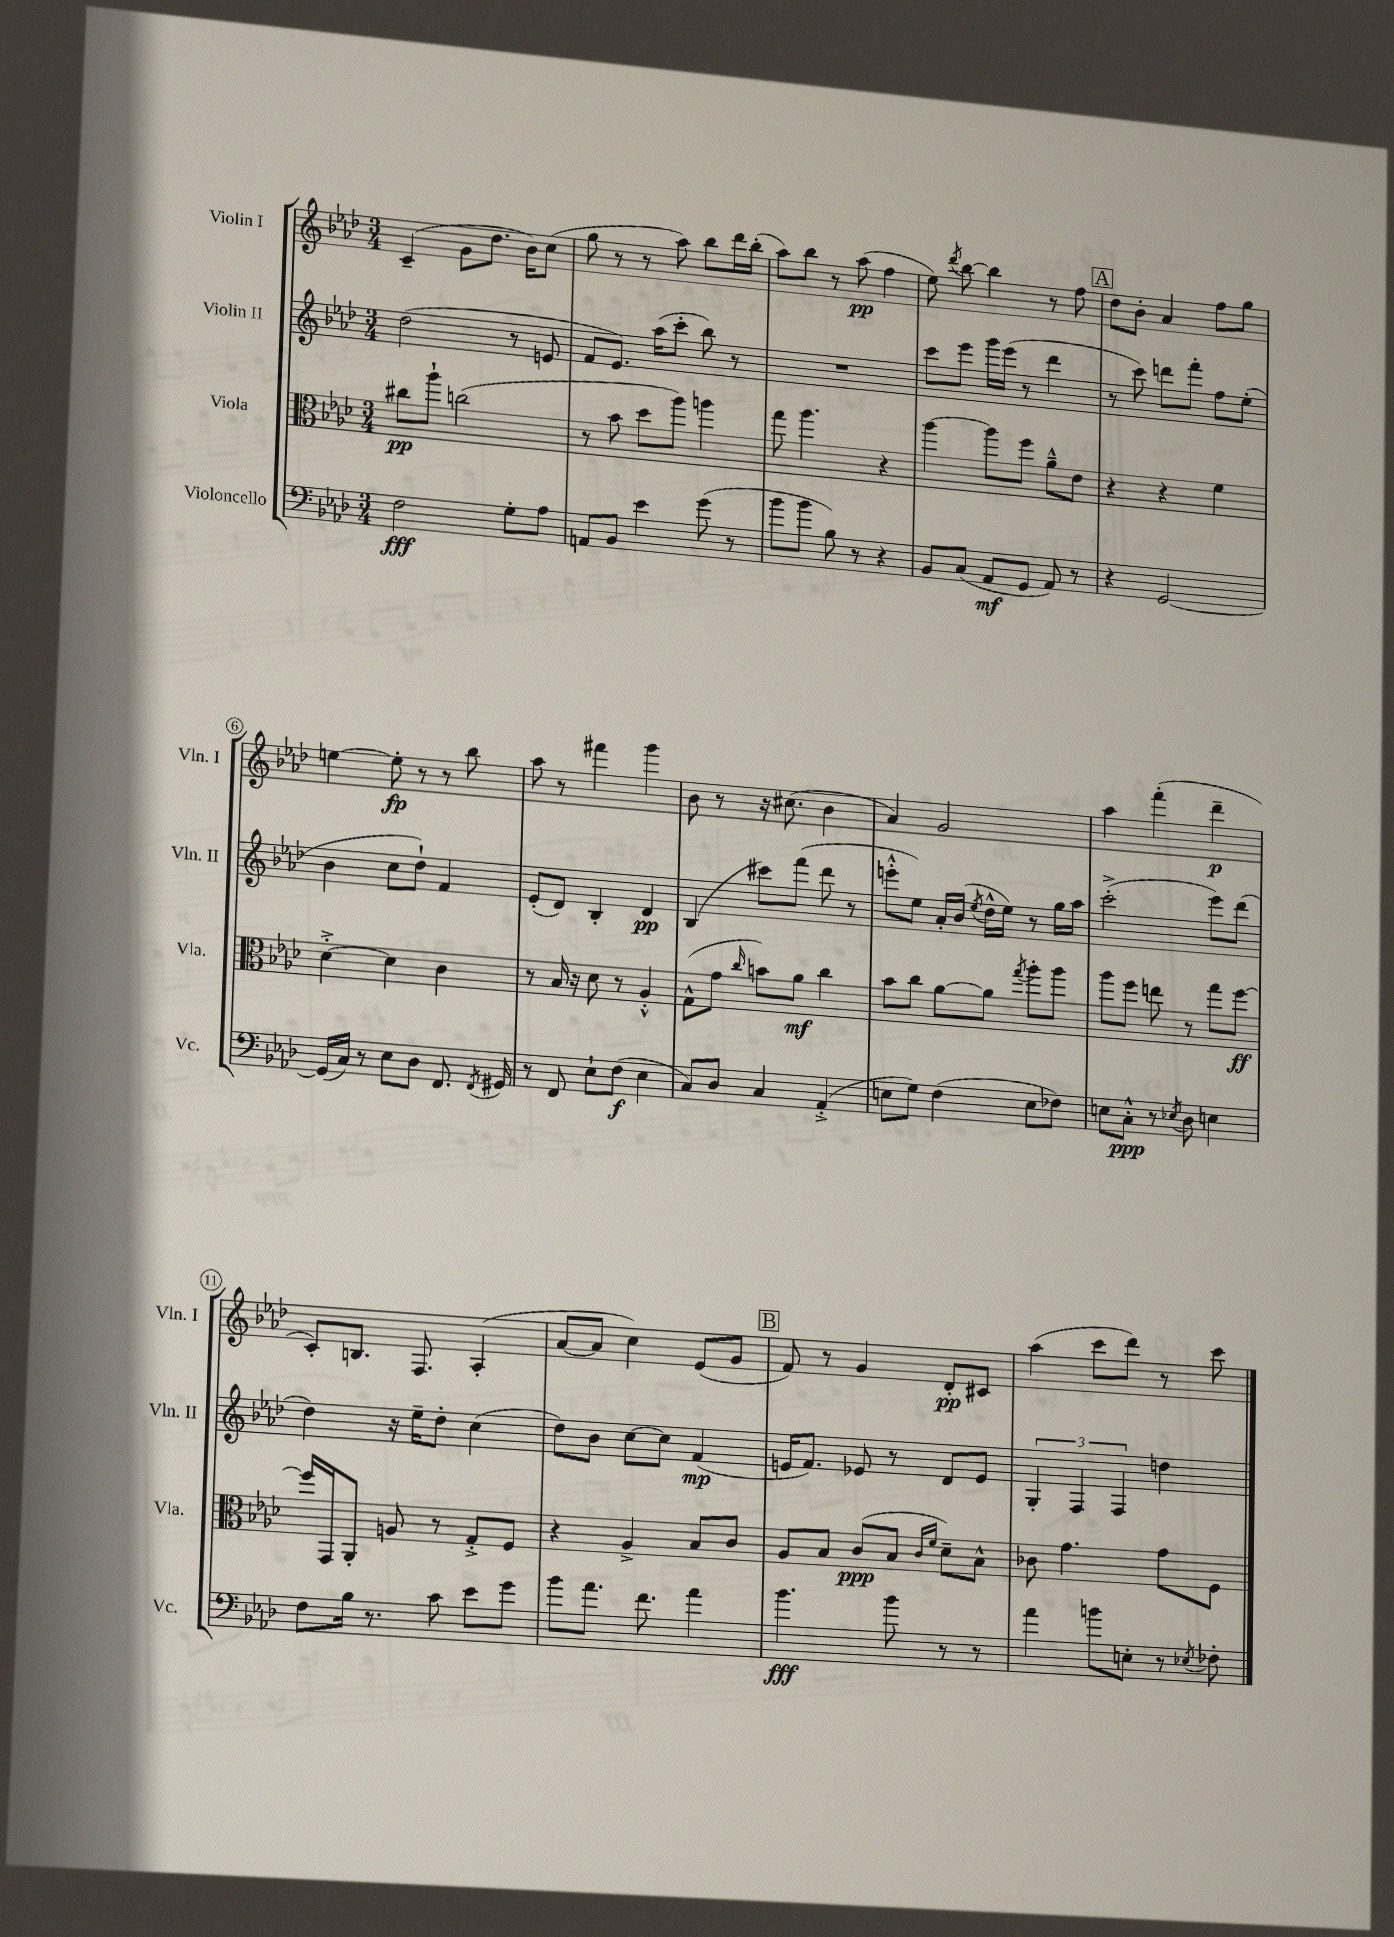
<<
\new StaffGroup <<
\new Staff = "s0" \with { instrumentName = "Violin I" shortInstrumentName = "Vln. I" } {
    \clef treble \key aes \major \numericTimeSignature \time 3/4
    \autoBeamOff c'4--( g'8[ des''8.] bes'16[) c''8]( |
    g''8 r8 r8 aes''8) bes''8[ des'''16 bes''16]-.( |
    aes''8[) bes''8] r8 aes''8\pp( f''4 |
    ees''8) \acciaccatura { des'''8 } bes''8~ bes''4 r8 f''8 |
    \mark \markup { \box "A" } des''8[ bes'8]-. aes'4 f''8[ g''8] |
    e''4~ e''8-.\fp r8 r8 bes''8 |
    aes''8 r8 fis'''4 g'''4 |
    bes'8 r8 r16 cis''8.( bes'4 |
    aes'4) g'2 |
    aes''4 f'''4-.( des'''4--\p |
    c'8[-.) b8.] f8. aes4-.( |
    aes'8[~ aes'8] c''4) ees'8[( g'8] |
    \mark \markup { \box "B" } f'8) r8 g'4 des'8[-.\pp cis'8] |
    aes''4( c'''8[ des'''8]) r8 c'''8 \bar "|." |
}
\new Staff = "s1" \with { instrumentName = "Violin II" shortInstrumentName = "Vln. II" } {
    \clef treble \key aes \major \numericTimeSignature \time 3/4
    \autoBeamOff des''2( r8 e'8 |
    f'8[ ees'8.]) aes''16[( c'''8]-. bes''8) r8 |
    R2. |
    c'''8[ ees'''8] g'''16[ ees'''16]( r8 des'''4 |
    \mark \markup { \box "A" } r8 c'''8) d'''8[ f'''8]-. f''8[ ees''8]-.( |
    bes'4 c''8[ des''8]-!) f'4 |
    ees'8[-.( des'8]) bes4-. des'4\pp |
    bes4( cis'''8[) f'''8]( des'''8 r8 |
    e'''8[-.-^ ees''8]) aes'16[-. bes'16]( \acciaccatura { ees''8 } des''16[-^ ees''16]) r8 g''16[ aes''16] |
    c'''2-.->( ees'''8[) des'''8]( |
    des''4) r16 ees''16[-- des''8]-. c''4( |
    des''8[) bes'8] c''8[~ c''8] f'4\mp( |
    \mark \markup { \box "B" } e'16[ f'8.]) ees'8 r8 des'8[ ees'8] |
    \tuplet 3/2 { g4-. f4 f4 } d''4 \bar "|." |
}
\new Staff = "s2" \with { instrumentName = "Viola" shortInstrumentName = "Vla." } {
    \clef alto \key aes \major \numericTimeSignature \time 3/4
    \autoBeamOff cis''8[\pp aes''8]-! c''2( |
    r8 bes'8 des''8[ aes''8]) a''4 |
    g''8 aes''4. r4 |
    aes''4~ aes''8[ f''8] aes'8[---^ ees'8] |
    \mark \markup { \box "A" } r4 r4 f'4 |
    des'4~-.-> des'4 c'4 |
    r8 bes16 r16 des'8 r8 aes4-.-^ |
    g8[-^( g'8] \grace { c''16 } b'8[) aes'8]\mf c''4 |
    bes'8[ c''8] aes'8[~ aes'8] \acciaccatura { g''8 } aes''8[-. aes''8] |
    aes''8[ f''8] e''8 r8 g''8[ f''8]~\ff |
    f''16[ g,16 aes,8]-. a8 r8 g8[-.-> f8] |
    r4 aes4-> bes8[ c'8] |
    \mark \markup { \box "B" } aes8[ bes8] c'8[\ppp( bes8] \grace { c'16[ f'16] } des'8[--) bes8]-^ |
    ces'8 g'4. g'8[ f8] \bar "|." |
}
\new Staff = "s3" \with { instrumentName = "Violoncello" shortInstrumentName = "Vc." } {
    \clef bass \key aes \major \numericTimeSignature \time 3/4
    \autoBeamOff f2\fff g8[-. aes8] |
    a,8[ bes,8] ees'4 g'8( r8 |
    bes'8[ bes'8] bes8) r8 r4 |
    bes,8[ c8]( aes,8[\mf g,8] aes,8) r8 |
    \mark \markup { \box "A" } r4 g,2~ |
    g,16[( c16]) r8 ees8[ des8] f,8. \acciaccatura { f,8 } gis,16 |
    r8 f,8 ees8[-! f8]\f( ees4 |
    c8[) des8] c4 aes,4-.->( |
    e8[ g8]) f4( e8[ fes8]) |
    e8[ c8]-.-^\ppp r8 \acciaccatura { ees8 } des8 e4 |
    f8[ bes16] r8. c'8 ees'8[ g'8] |
    bes'8[ aes'8.] f'8. aes'4 |
    \mark \markup { \box "B" } bes'4.\fff bes'8 r8 r8 |
    aes'4 b'8[ e8]-. r8 \acciaccatura { ees8 } fes8-. \bar "|." |
}
>>
>>
\layout { \context { \Score \override BarNumber.stencil = #(make-stencil-circler 0.1 0.3 ly:text-interface::print) } }
